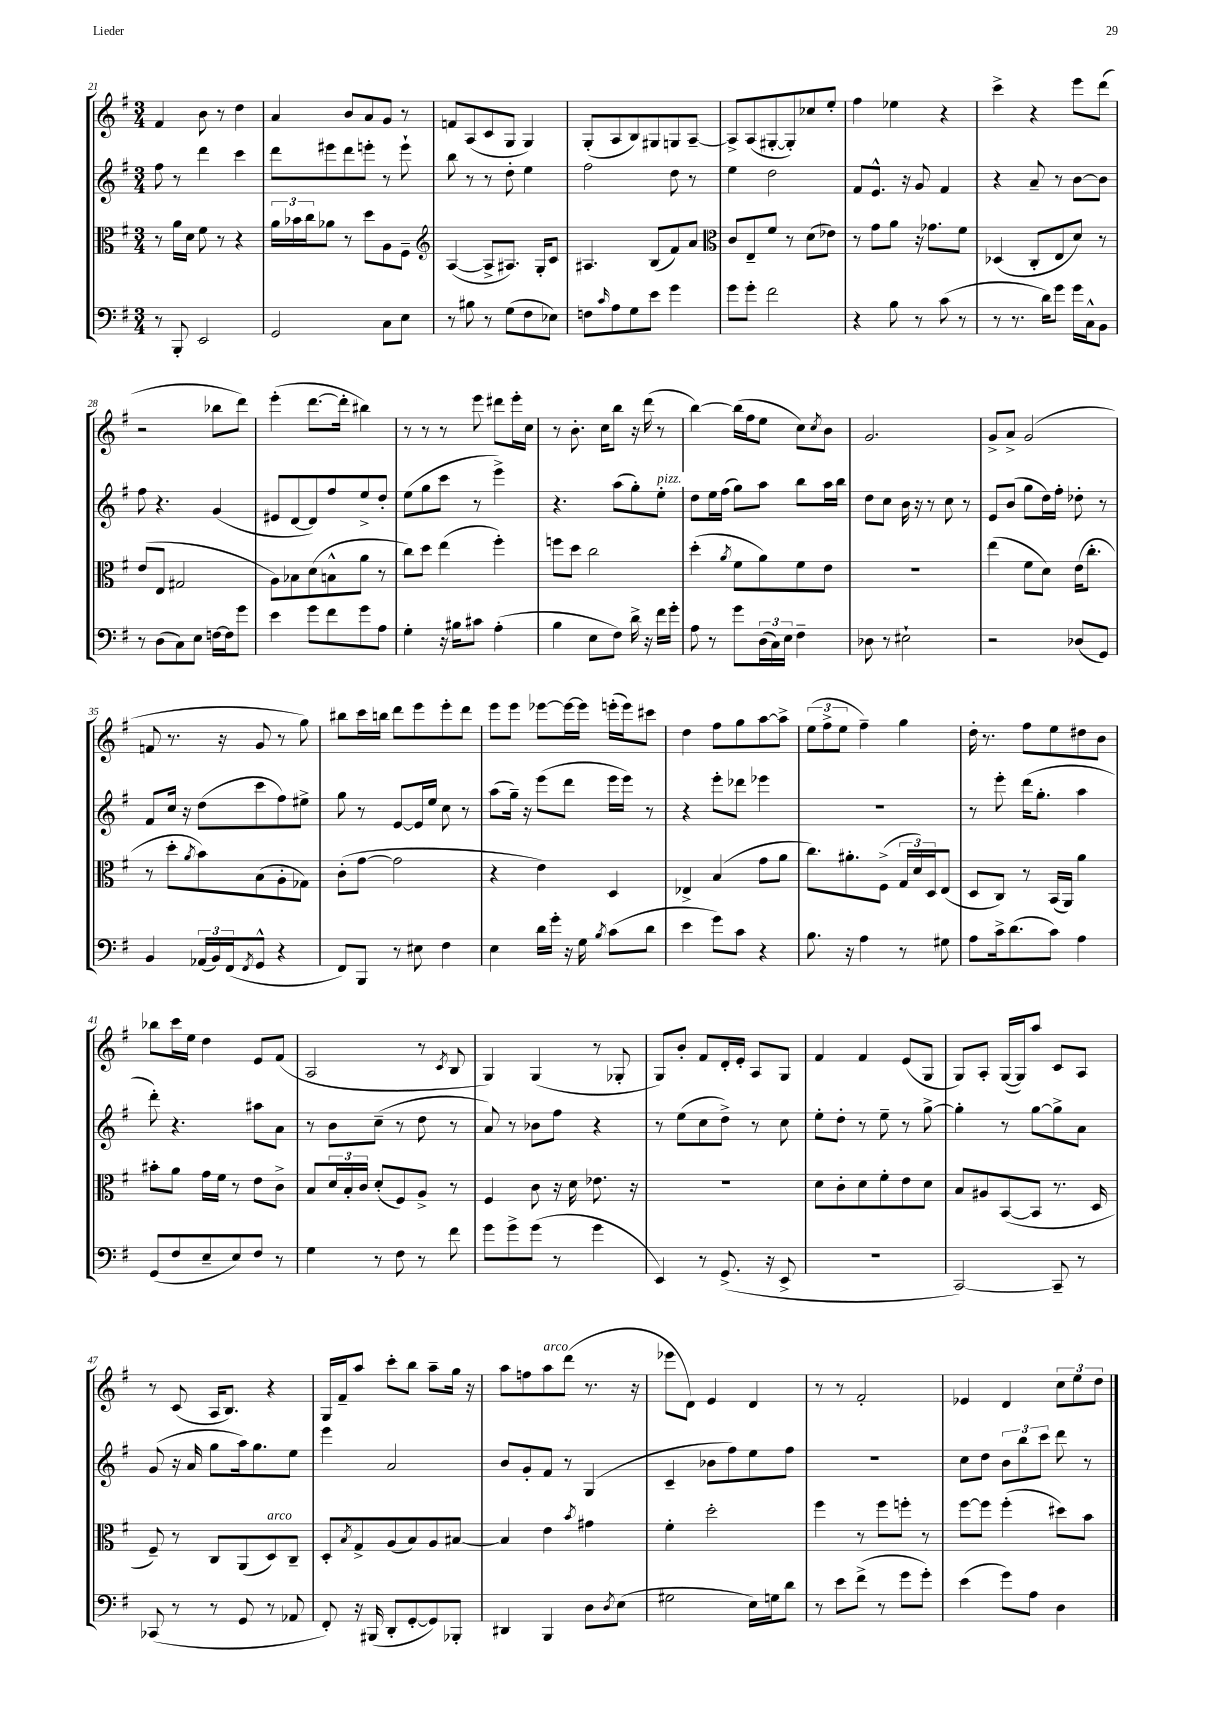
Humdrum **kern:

**kern	**kern	**kern	**kern
*staff4	*staff3	*staff2	*staff1
*clefF4	*clefC3	*clefG2	*clefG2
*k[f#]	*k[f#]	*k[f#]	*k[f#]
*M3/4	*M3/4	*M3/4	*M3/4
8r	8r	8ff#	4f#
8BBB'	16a	8r	.
.	16d	.	.
2EE	8f#	4ddd	8b
.	8r	.	8r
.	4r	4ccc	4dd
=	=	=	=
2GG	24a	8ddd	4a
.	24b-	.	.
.	24cc	.	.
.	8a-	8eee#	.
.	8r	8ddd	8b
.	8dd	8eee'	8a
8C	8A	8r	8g
8E	8F#~	8eee`	8r
=	=	=	=
*	*clefG2	*	*
8r	([4A	8bb	8f
8B#	.	8r	(8A
8r	8A^]	8r	8c
(8G	8.A#)	8dd'	8G
8F#	.	4ee	4G)
.	16G'	.	.
8E-)	8c	.	.
=	=	=	=
8F	4.A#	2ff#	(8G'
16qqc	.	.	.
8A	.	.	8A
8G	.	.	8B)
8e	(8B	.	8G#
4g	8f#)	8dd	8G
.	8a	8r	[8A~
=	=	=	=
*	*clefC3	*	*
8g	8c	4ee	8A^]
8g'	8E~	.	(8A
2f#	8f#	2dd	[8G#'
.	8r	.	8G#'])
.	(8d	.	8cc-
.	8e-)	.	8ee'
=	=	=	=
4r	8r	8f#	4ff#
.	8g	8.e^^	.
8B	8a	.	4ee-
.	.	16r	.
8r	16r	8g	.
.	8.g-	.	.
(8c	.	4f#	4r
8r	8f#	.	.
=	=	=	=
8r	(4D-	4r	4ccc^
8.r	.	.	.
.	8C'	8a~	4r
16d)	.	.	.
8g	8E	8r	.
16g	8d)	[8b	8eee
16C^^	.	.	.
8BB	8r	8b]	(8ddd
=	=	=	=
8r	(8e	8ff#	2r
(8D	8E	4.r	.
8C)	2G#	.	.
8E	.	.	.
[16F	.	(4g	8bb-
16F]	.	.	.
8g	.	.	8ddd)
=	=	=	=
4e	8A)	8e#	(4eee'
.	8B-	[8d	.
8g	(8d	8d])	[8.ddd
8f#	8B^^	8ff#	.
.	.	.	16ddd']
8g	8a	8ee^	4bb#)
8A	8r	8dd'	.
=	=	=	=
4G'	8cc)	(8ee	8r
.	8dd	8gg	8r
16r	(4ee	8ccc	8r
16B#	.	.	.
8c#	.	8r	8eee
(4A'	4ff#')	4eee^)	8ddd#
.	.	.	16eee'
.	.	.	16cc
=	=	=	=
4B	8ff	4.r	8r
.	8dd	.	8.b'
8E	2cc	.	.
.	.	.	16cc
8F#)	.	(8aa	8bb
16d^	.	8gg')	16r
16r	.	.	(16ddd
16f#	.	8ee'	8r
16g'	.	.	.
=	=	=	=
8A	(4dd'	8dd	[4bb)
8r	.	16ee	.
.	.	(16ff#	.
.	8qa	.	.
8g	8f#	8gg)	(16bb]
.	.	.	16ff#
(24D	8a)	8aa	8ee
24C)	.	.	.
24E	.	.	.
4F#~	8f#	8bb	8cc)
.	.	.	8qcc
.	8e	16aa	8b
.	.	16bb	.
=	=	=	=
8D-	2.r	8dd	2.g
8r	.	8cc	.
2E#`	.	16b	.
.	.	16r	.
.	.	8r	.
.	.	8cc	.
.	.	8r	.
=	=	=	=
2r	(4ee	8e	8g^
.	.	(8b	8a^
.	8f#	8gg	(2g
.	8d)	16dd)	.
.	.	16ff#'	.
(8D-	(16e	8dd-'	.
.	8.cc'	.	.
8GG)	.	8r	.
=	=	=	=
4BB	8r	8f#	8f
.	8dd'	16cc	8.r
.	.	16r	.
.	8qa	.	.
(24AA-	8b)	(8dd	.
24BB)	.	.	.
.	.	.	16r
(24FF#	.	.	.
8qFF#	.	.	.
8GG^^	(8B	8ccc	8g
4r	8A'	8ff#)	8r
.	8G-)	8ee#^	8gg)
=	=	=	=
8FF#)	(8c'	8gg	8bb#
8BBB	[8g	8r	16ccc
.	.	.	16bb
8r	2g]	[8e	8ddd
8E#	.	16e]	8eee
.	.	16ee	.
4F#	.	8cc	8eee'
.	.	8r	8ddd
=	=	=	=
4E	4r	(8aa	8eee
.	.	16gg~)	8eee
.	.	16r	.
16d	4e)	(8eee	[8eee-
16g'	.	.	.
16r	.	8ddd	16eee-_
16G	.	.	16eee-]
8qB	.	.	.
(8c	4D	16eee	(16eee'
.	.	16eee)	16eee)
8d	.	8r	8ccc#
=	=	=	=
4e	4E-^	4r	4dd
8g)	(4B	8eee'	8ff#
8c	.	8ddd-	8gg
4r	8g	4eee-	[8aa
.	8a	.	8aa^]
=	=	=	=
8.B	8.cc)	2.r	(12ee
.	.	.	12ff#^
.	.	.	12ee
16r	8.a#'	.	.
4A	.	.	4ff#~)
.	(8F#^	.	.
8r	24G	.	4gg
.	24d)	.	.
.	24D	.	.
8G#	(8E	.	.
=	=	=	=
8A	8D	8r	16dd'
.	.	.	8.r
16c^	8C)	8eee'	.
(8.d	.	.	.
.	8r	(16ddd	8ff#
.	.	8.gg'	.
8c)	(16BB	.	8ee
.	16AA)	.	.
4A	4a	4aa	8dd#
.	.	.	8b
=	=	=	=
(8GG	8b#'	8ddd')	8bb-
8F#	8a	4.r	16ccc
.	.	.	16ee
8E~	16g	.	4dd
.	16f#	.	.
8E)	8r	.	.
8F#	8e	8aa#	8e
8r	8c^	8a	(8f#
=	=	=	=
4G	8B	8r	2A
.	24d	8b	.
.	24B'	.	.
.	24c	.	.
8r	(8d'	(8cc~	.
8F#	8F#)	8r	.
8r	8A^	8dd	8r
.	.	.	8qc
8f#	8r	8r	8B
=	=	=	=
8g	4F#	8a)	4G)
8g^	.	8r	.
(8g	8c	8b-	(4G
8r	16r	8ff#	.
.	16d	.	.
4g	8.e-	4r	8r
.	.	.	8G-'
.	16r	.	.
=	=	=	=
4EE)	2.r	8r	8G)
.	.	(8ee	8b'
8r	.	8cc	8f#
(8.GG^	.	8dd^)	16d'
.	.	.	16e'
.	.	8r	8A
16r	.	.	.
8EE^	.	8cc	8G
=	=	=	=
2.r	8d	8ee'	4f#
.	8c'	8dd'	.
.	8d	8r	4f#
.	8f#'	8ee~	.
.	8e	8r	(8e
.	8d	[8gg^	8G
=	=	=	=
[2CC)	8B	4gg']	8G)
.	8A#	.	8A'
.	([8BB	8r	([16G
.	.	.	16G])
.	8BB]	[8gg	8aa
8CC~]	8.r	8gg^]	8c
8r	.	8a	8A
.	16D	.	.
=	=	=	=
(8CC-	8F#~)	(8g	8r
8r	8r	16r	(8c
.	.	16a	.
8r	8C	8gg	16A
.	.	.	8.B)
8GG	(8AA	16aa)	.
.	.	8.gg	.
8r	8D)	.	4r
8AA-	8C~	8ee	.
=	=	=	=
8FF#')	8D'	4eee	16G
.	.	.	16f#~
.	8qB	.	.
16r	8G^	.	8aa
(16BBB#	.	.	.
8DD'	(8A	2a	8ccc'
[8GG'	8B)	.	8bb
8GG])	8A	.	8aa~
8BBB-'	[8B#	.	16gg
.	.	.	16r
=	=	=	=
4DD#	4B#]	8b	8aa
.	.	8g'	8ff
4BBB	4e	8f#	8aa
.	.	8r	(8ddd
.	8qb	.	.
8D	4g#	(4G	8.r
8qD	.	.	.
(8E	.	.	.
.	.	.	16r
=	=	=	=
2G#	4f#'	4c~	8eee-
.	.	.	8d)
.	2dd'	8b-	4e
.	.	8ff#)	.
16E)	.	8ee	4d
16G	.	.	.
8d	.	8ff#	.
=	=	=	=
8r	4ff#	2.r	8r
8e	.	.	8r
(8f#^	8r	.	2f#'
8r	8ff#	.	.
8g	8ff'	.	.
8g')	8r	.	.
=	=	=	=
(4e	[8ff#	8cc	4e-
.	8ff#]	8dd	.
8g)	(4ff#'	12b	4d
.	.	12bb	.
8A	.	.	.
.	.	12ccc	.
4D	8dd#)	8ddd	12cc
.	.	.	12ee
.	8b	8r	.
.	.	.	12dd
==	==	==	==
*-	*-	*-	*-
